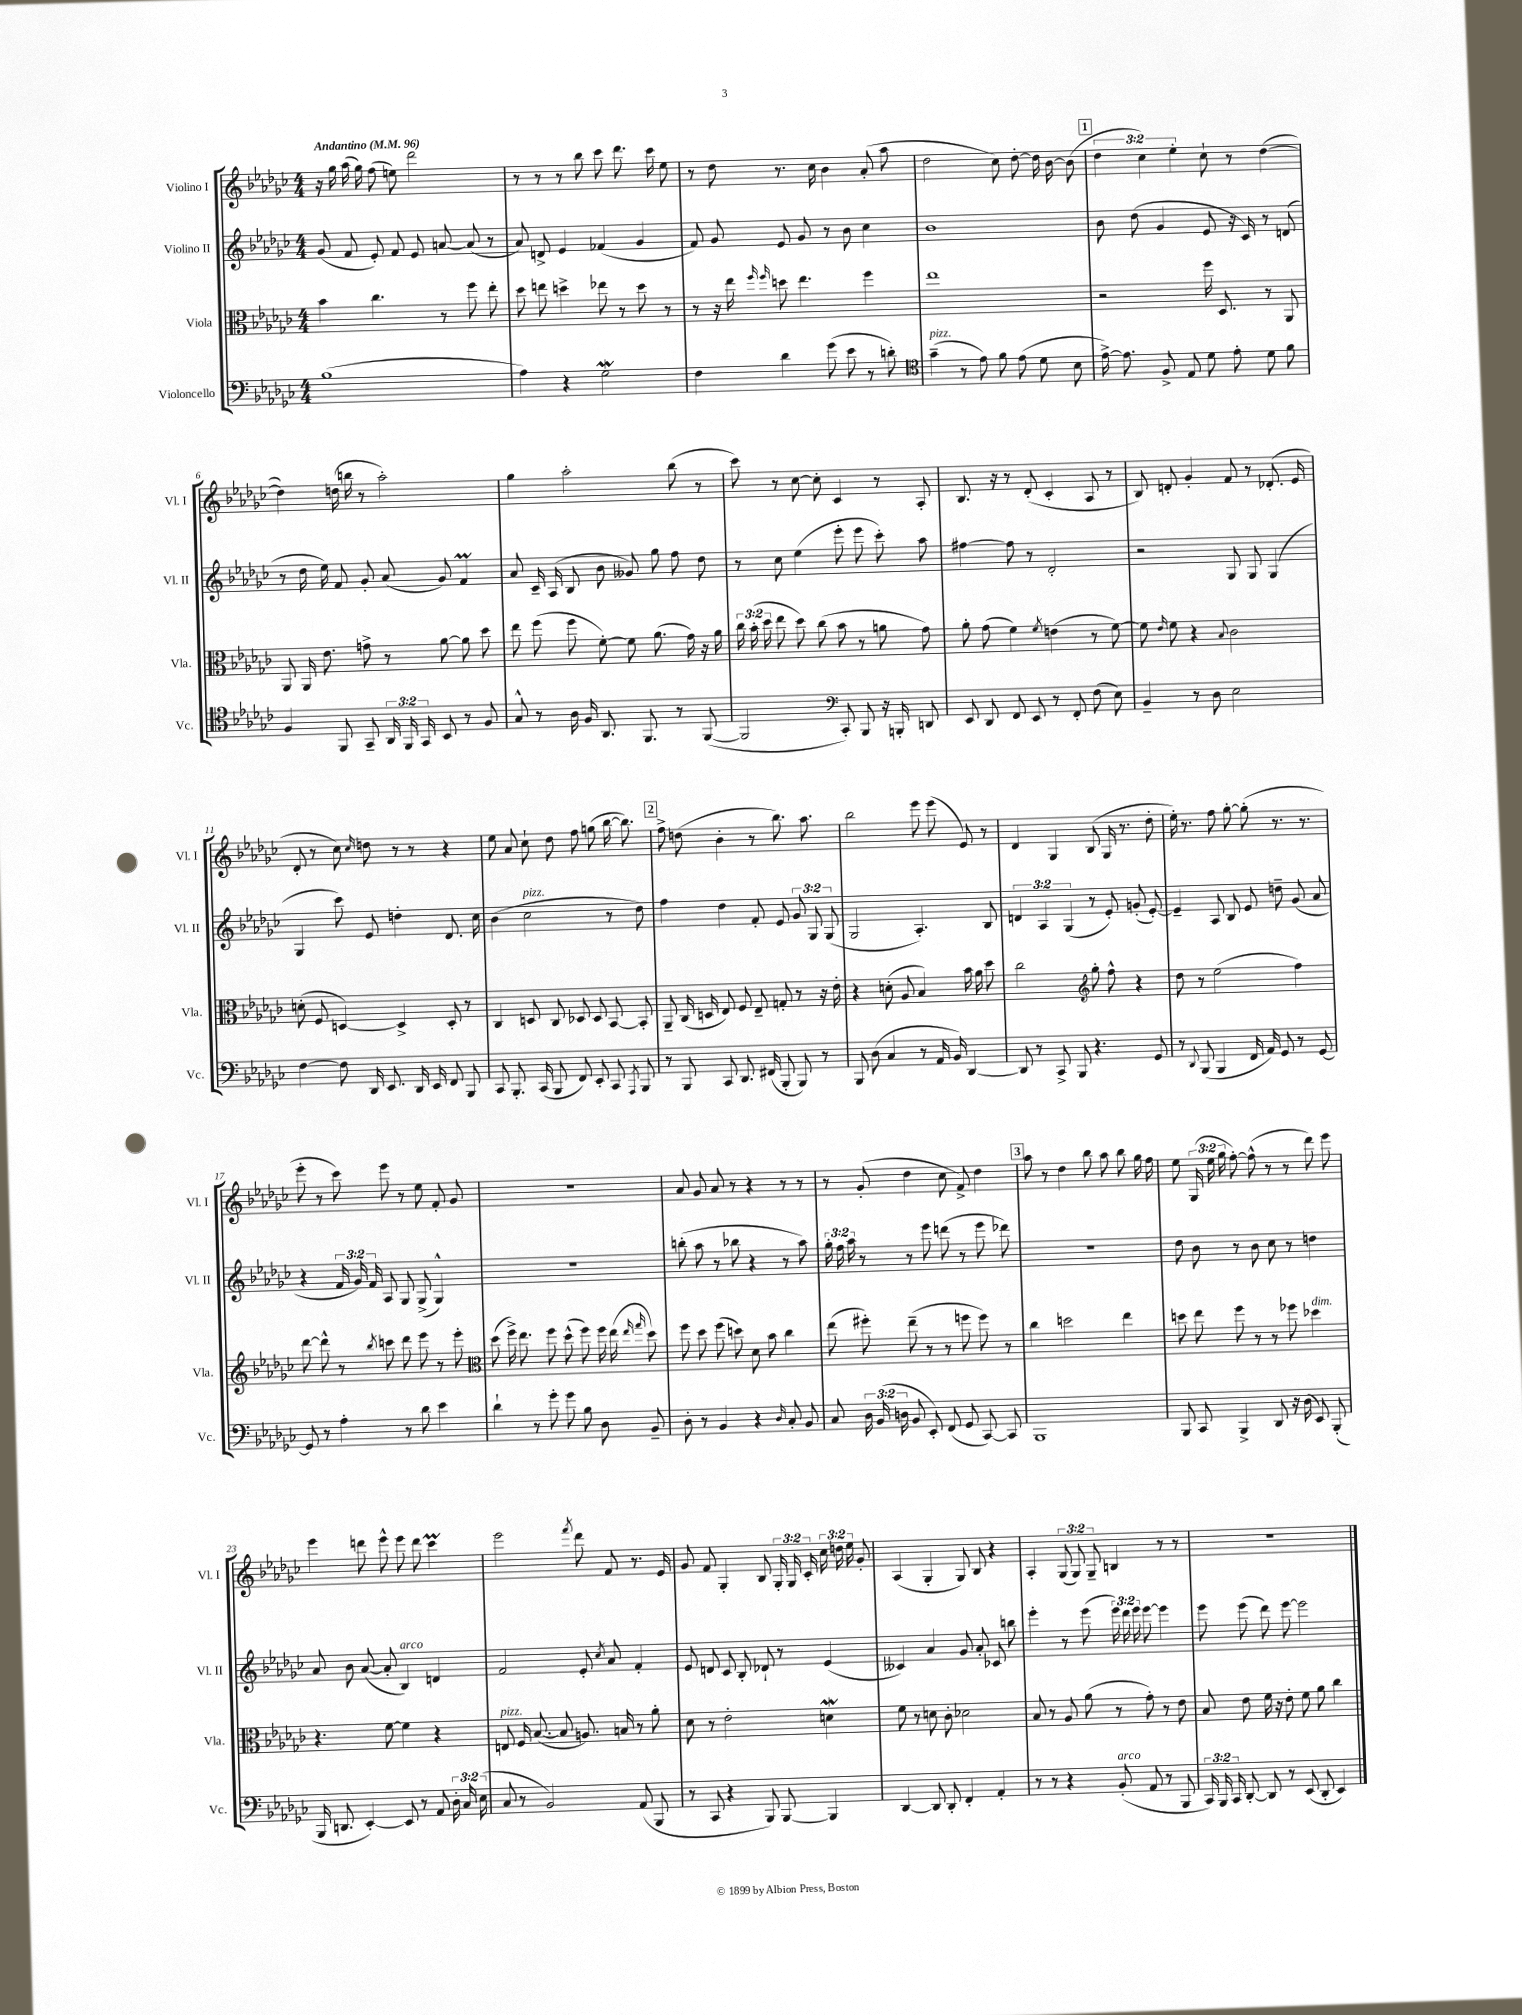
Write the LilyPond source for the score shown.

<<
\new StaffGroup <<
\new Staff = "s0" \with { instrumentName = "Violino I" shortInstrumentName = "Vl. I" } {
    \clef treble \key ges \major \numericTimeSignature \time 4/4 \override Staff.TupletNumber.text = #tuplet-number::calc-fraction-text \tempo "Andantino" 4 = 96
    \autoBeamOff r16 ges''16 aes''16( ges''16) f''8( e''8) des'''2 |
    r8 r8 r8 bes''8 ces'''8 des'''8. ces'''16 ees''8 |
    r8 des''8 r8. ces''16 bes'4 aes'8-.( aes''8 |
    des''2 ces''8) des''8~-. des''16 bes'16~ bes'8( |
    \mark \markup { \box "1" } \tuplet 3/2 { des''4 ces''4) ees''4-. } ces''8-! r8 des''4~( |
    des''4) d''16( b''16 r8 aes''2-.) |
    ges''4 aes''2-. bes''8( r8 |
    ces'''8) r8 ces''8~ ces''8-. ces'4 r8 aes8-. |
    bes8. r16 r8 des'8-.( ces'4-. aes8 r8 |
    bes8) d'8-. ges'4-. f'8 r8 des'8.-.( ees'16 |
    des'8-. r8 ces''8) \grace { ces''16 } d''8 r8 r8 r4 |
    ees''8 aes'8 ces''8-! des''8 f''8 g''8( bes''16~ bes''8.) |
    \mark \markup { \box "2" } f''8-> d''8( bes'4-. r8 bes''8.) aes''8. |
    bes''2 ees'''8 ees'''8( ees'8) r8 |
    des'4 ges4 bes8( ges16 r8. des''8-. |
    ees''16-.) r8. f''8 ges''8~-. ges''8-.( r8. r8. |
    ees'''8-. r8 ces'''8) ees'''8 r8 ees''8 f'8-. ges'8 |
    R1 |
    aes'8 ges'8 aes'8 r8 r4 r8 r8 |
    r8 ges'8-.( des''4 ces''8 f'8->) des''4 |
    \mark \markup { \box "3" } aes''8 r8 des''4 bes''8 aes''8 bes''8 ges''16 f''16 |
    ees''8 \tuplet 3/2 { ges16( ees''16 ges''16 } f''8~-.) f''8-^( r8 r8 des'''8) ees'''8 |
    ees'''4 d'''8 ees'''8-^ ees'''8 d'''8 ces'''4\prall |
    ees'''2 \acciaccatura { f'''8 } des'''8 f'8 r8. ees'16 |
    ges'8 f'8 ges4-. bes8 \tuplet 3/2 { ges16-. ges16 ces'16-. } \tuplet 3/2 { ces''16 d''16 ees''16 } ges'8-. |
    aes4( ges4-. ges8) bes8 r4 |
    aes4-. \tuplet 3/2 { ges8( ges8) ges8-- } b4 r8 r8 |
    R1 \bar "|." |
}
\new Staff = "s1" \with { instrumentName = "Violino II" shortInstrumentName = "Vl. II" } {
    \clef treble \key ges \major \numericTimeSignature \time 4/4 \override Staff.TupletNumber.text = #tuplet-number::calc-fraction-text
    \autoBeamOff ges'8( f'8 ees'8-.) f'8 ees'8 a'8~ a'8( r8 |
    aes'8) d'8-> ees'4 fes'4( ges'4 |
    f'8) ges'8 ees'8 ges'8 r8 bes'8 ces''4 |
    bes'1 |
    \mark \markup { \box "1" } bes'8 des''8( ges'4 ees'8 r16 ces'16) r8 d'8( |
    r8 des''16 ees''16) f'8 ges'8-. aes'8( ges'8) f'4\prall |
    aes'8 ces'16-- aes16( bes8 bes'8 geses'8) ges''8 f''8 des''8 |
    r8 ces''8 ees''4( ees'''8-. ees'''8 ces'''8-.) aes''8 |
    fis''4~ fis''8 r8 des'2-. |
    r2 ges8 ges8 ges4( |
    ges4 ces'''8) ees'8 d''4-. des'8. ces''16 |
    bes'4( ces''2^\markup { \italic "pizz." } r8 des''8) |
    \mark \markup { \box "2" } f''4 des''4 f'8-. ees'8 \tuplet 3/2 { ges'8 ges8 ges8( } |
    ges2 aes4.-.) bes8 |
    \tuplet 3/2 { d'4 aes4 ges4( } r8 ees'8-.) g'8-.( ees'8~-.) |
    ees'4-- aes8 bes8 ees'8 d''8-- ges'8( aes'8 |
    r4 \tuplet 3/2 { f'16 ges'16) f'16 } aes8 ges8 ges8->( ges4-^) |
    R1 |
    b''8-.( aes''8 r8 bes''8 r4 r8 aes''8) |
    \tuplet 3/2 { ges''16-. f''16 aes''16 } r8 r8 ees'''8 d'''8( r8 ees'''8 des'''8) |
    \mark \markup { \box "3" } R1 |
    des''8 bes'8 r8 bes'8 ces''8 r8 d''4 |
    aes'8 bes'8 aes'8~( aes'8-. bes4^\markup { \italic "arco" }) d'4 |
    f'2 ees'8-. \acciaccatura { ces''8 } aes'8 f'4-. |
    ees'8 d'8 ces'8 bes8-. des'8-! r8 ees'4( |
    ceses'4) aes'4 ges'8 aes'8-. ces'8 b''8 |
    ees'''4-. r8 ees'''8( \tuplet 3/2 { ees'''16) des'''16 ees'''16 } ees'''8~ ees'''4 |
    ees'''8 ees'''8( des'''8) ees'''8~ ees'''2 \bar "|." |
}
\new Staff = "s2" \with { instrumentName = "Viola" shortInstrumentName = "Vla." } {
    \clef alto \key ges \major \numericTimeSignature \time 4/4 \override Staff.TupletNumber.text = #tuplet-number::calc-fraction-text
    \autoBeamOff bes'4 ces''4. r8 f''8 ees''8-. |
    des''8 e''8 d''4-> ees''8 r8 d''8 r8 |
    r8 r16 ees''16 \grace { f''16 f''16 } d''8 ees''4. f''4 |
    ees''1 |
    \mark \markup { \box "1" } r2 f''16 des8. r8 aes,8 |
    aes,8 aes,16 ees'8. g'8-> r8 aes'8~ aes'8 des''8 |
    ees''8 f''8( f''8 f'8~-.) f'8 aes'8.( ges'16) r16 aes'16 |
    \tuplet 3/2 { ces''16 bes'16-.( des''16 } ees''8 des''8) ces''8( bes'8 r8 a'8 ges'8) |
    aes'8-. ges'8( f'4) \acciaccatura { f'8 } e'4( r8 f'8~) |
    f'8 \grace { ees'16 } f'8 r4 \appoggiatura { bes8 } ces'2 |
    d'8-.( f8 d4~) d4-> d8-. r8 |
    ces4 d8 ces8 des8 des8 bes,8~ bes,8-. |
    \mark \markup { \box "2" } aes,8-- ces16( d16 ees8) f8 ees8-- g8-. r8 r16 ees'16-. |
    r4 d'8-.( aes8 bes4) bes'16 aes'16 des''8 |
    ces''2 \clef treble ges''8-. f''8-^ r4 |
    des''8 r8 ees''2( f''4) |
    des'''8~ des'''8-^ r8 \acciaccatura { bes''8 } c'''8 des'''8 ees'''8 r8 ees'''8-. |
    \clef alto des''8( f''16->) ees''8. f''8 des''8-^( f''8) f''16 ees''16( \grace { ees''16 ges''16 } des''8) |
    f''8 des''8 f''8( d''8) des'8 bes'8 ces''4 |
    ees''8( fis''8-.) ees''8--( r8 r8 f''8 f''8) r8 |
    \mark \markup { \box "3" } ces''4 d''2 ees''4 |
    d''8 ees''8 f''8 r8 r8 fes''8 des''4^\markup { \italic "dim." } |
    r4. f'8~ f'4 r4 |
    e8^\markup { \italic "pizz." } f16 bes8.~( bes8 a8.) b16 r8 aes'8-. |
    des'8 r8 ees'2-. d'4\mordent |
    f'8 r8 d'8 ces'8-. des'2 |
    bes8 r8 aes8 aes'8( r8 ges'8-.) r8 ees'8 |
    bes8 ees'8 f'16 r16 ees'8-. f'8 aes'8 ces''4 \bar "|." |
}
\new Staff = "s3" \with { instrumentName = "Violoncello" shortInstrumentName = "Vc." } {
    \clef bass \key ges \major \numericTimeSignature \time 4/4 \override Staff.TupletNumber.text = #tuplet-number::calc-fraction-text
    \autoBeamOff bes1( |
    aes4) r4 ges2\mordent |
    f4 des'4 ges'8( ees'8 r8 d'8-.) |
    \clef tenor ges'4--^\markup { \italic "pizz." }( r8 ees'8) f'8 ees'8( des'8 bes8 |
    \mark \markup { \box "1" } ees'16~->) ees'8. f8-> ees8 des'8 ees'8-. des'8 f'8 |
    f4 f,8 ges,8-- \tuplet 3/2 { aes,16 f,16 ges,16 } bes,8 r8 f8 |
    ges8-^ r8 aes16 f16 aes,8. f,8. r8 f,8~( |
    f,2 \clef bass ces,8-.) bes,,8 r16 b,,16-. d,8 |
    ees,8 des,8 f,8 ees,8 r8 f,8-. f8( ees8) |
    bes,4-- r8 des8 ees2 |
    f4~ f8 des,16 ees,8. des,16 ees,16 f,8 bes,,8 |
    ces,8 bes,,8.-. ces,16( bes,,8 f,8) ees,8-. ces,8 \acciaccatura { aes,,8 } bes,,8 |
    \mark \markup { \box "2" } r8 bes,,8 ces,8 des,8. fis,16( bes,,8-. bes,,8) r8 |
    bes,,8 des8( ces4 r8 aes,16 bes,16) des,4~ |
    des,8 r8 ces,8-> bes,,8 r4. ges,8 |
    r8 \appoggiatura { des,8 } bes,,8( bes,,4 f,16 aes,16) ges,8 r8 ges,8~ |
    ges,8 r8 aes4-. r8 des'8 ees'4 |
    des'4-! r8 ges'8-. ges'8 bes8 des8 bes,8-- |
    des8-. r8 bes,4 r4 \grace { des16 } ces8-. bes,8 |
    ces8 \tuplet 3/2 { des16 bes,16( d16 } bes,8 ees,8-.) f,8( ges,8 ces,8~) ces,8 |
    \mark \markup { \box "3" } bes,,1 |
    bes,,8 ces,8 bes,,4-> des,8 r16 des16( ees,8) bes,,8-.( |
    bes,,16 d,8. ees,4~-.) ees,8 r8 aes,8 \tuplet 3/2 { des16-. ces16 ees16( } |
    ces8 r8 bes,2) aes,8( bes,,8 |
    r8 ces,8 r4 bes,,8) bes,,8~ bes,,4 |
    des,4~ des,8 des,8-. f,4-. aes,4-. |
    r8 r8 r4 bes,8-.^\markup { \italic "arco" }( aes,8 r8 bes,,8 |
    \tuplet 3/2 { ces,16) bes,,16 ces,16 } des,8~-. des,8 r8 ees,8( des,8-. ees,4) \bar "|." |
}
>>
>>
